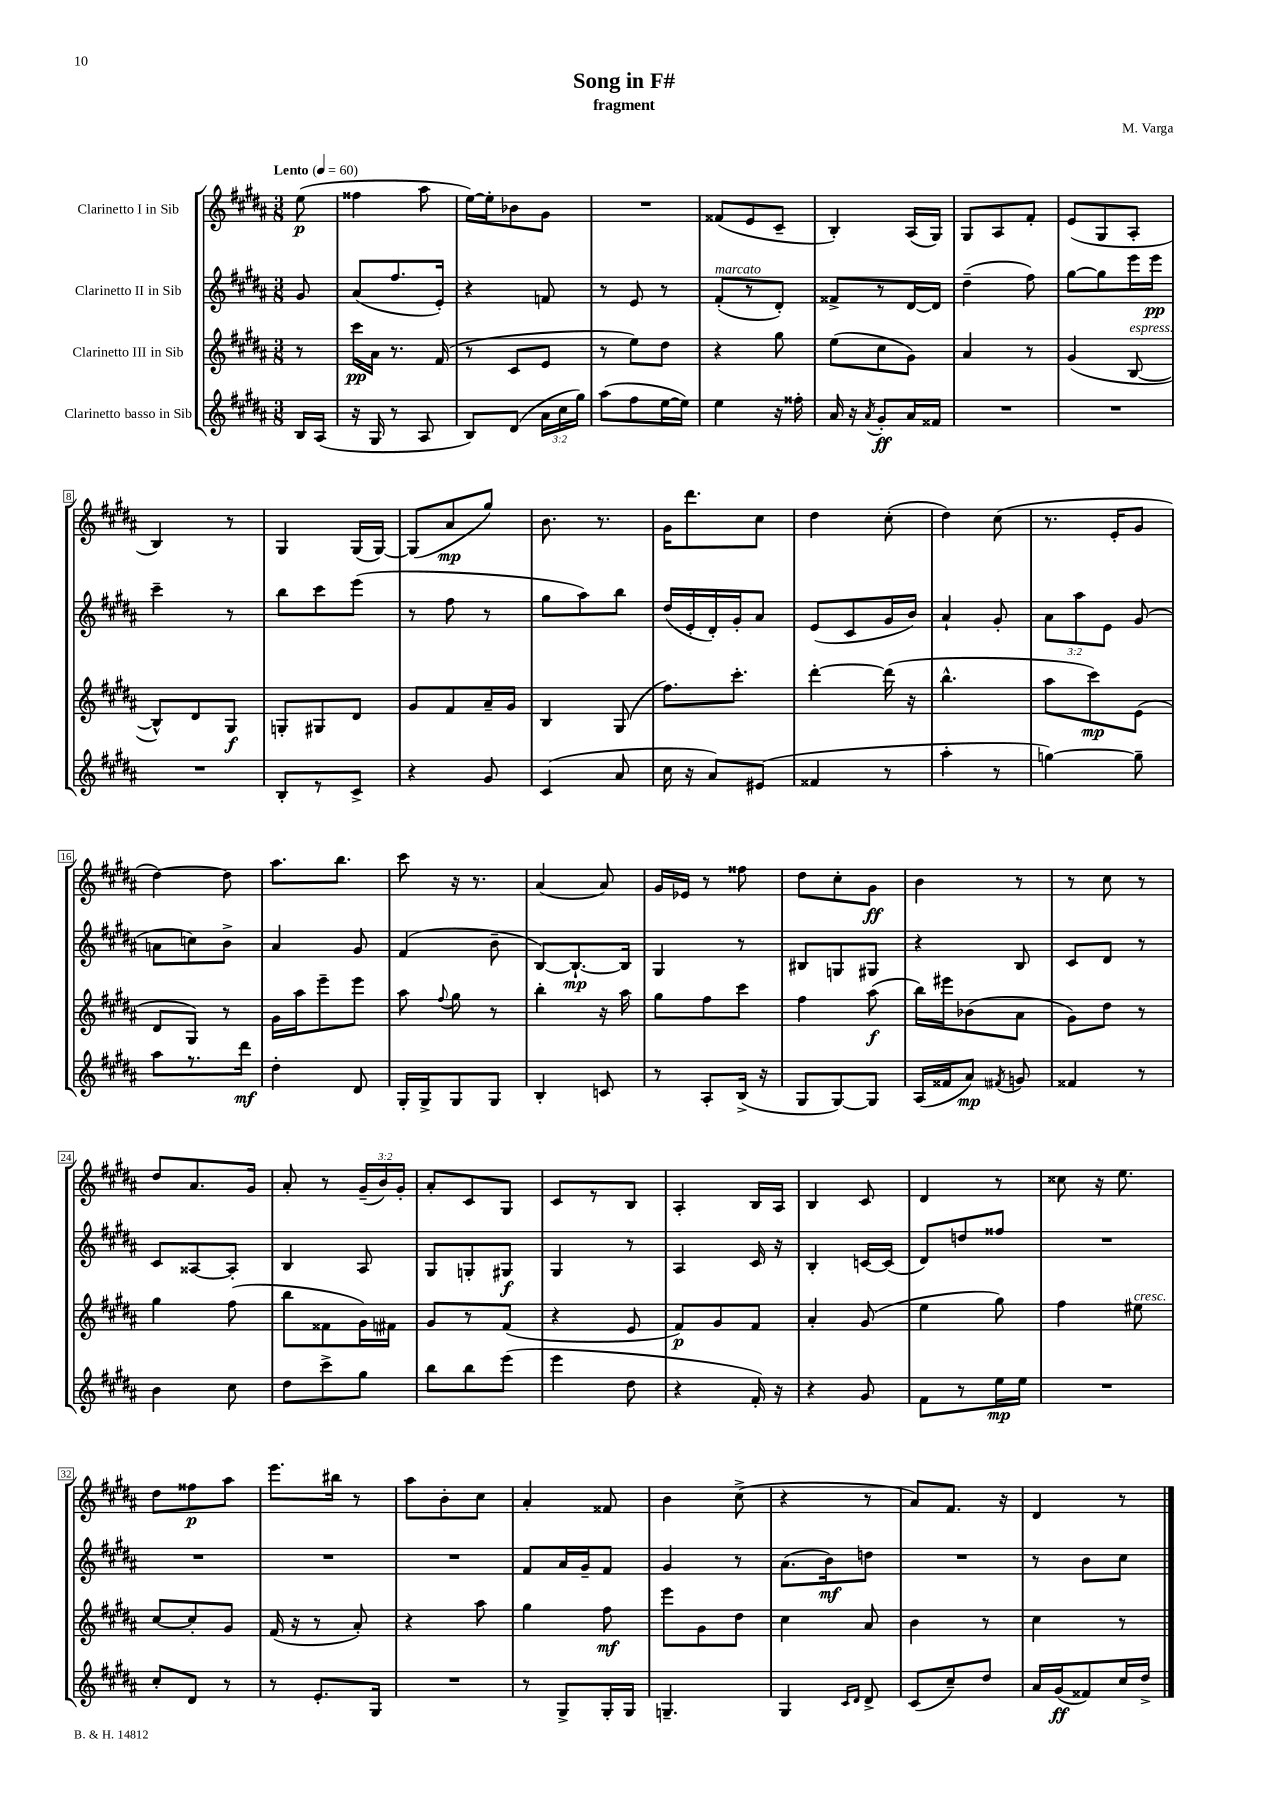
\header { title = "Song in F#" composer = "M. Varga" subtitle = "fragment" }
<<
\new StaffGroup <<
\new Staff = "s0" \with { instrumentName = "Clarinetto I in Sib" } {
    \clef treble \key b \major \numericTimeSignature \time 3/8 \override Staff.TupletNumber.text = #tuplet-number::calc-fraction-text \partial 8 \tempo "Lento" 4 = 60
    \autoBeamOff e''8\p( |
    fisis''4 ais''8 |
    e''16[~) e''16-. bes'8 gis'8] |
    R4. |
    fisis'8[( e'8 cis'8]-- |
    b4-.) ais16[( gis16]) |
    gis8[ ais8 fis'8]-. |
    e'8[( gis8 ais8]-. |
    b4) r8 |
    gis4 gis16[( gis16]~) |
    gis8[( ais'8\mp gis''8]) |
    b'8. r8. |
    gis'16[ dis'''8. cis''8] |
    dis''4 cis''8-.( |
    dis''4) cis''8( |
    r8. e'16[-. gis'8] |
    dis''4~) dis''8 |
    ais''8.[ b''8.] |
    cis'''8 r16 r8. |
    ais'4( ais'8) |
    gis'16[ ees'16] r8 fisis''8 |
    dis''8[ cis''8-. gis'8]\ff |
    b'4 r8 |
    r8 cis''8 r8 |
    dis''8[ ais'8. gis'16] |
    ais'8-. r8 \tuplet 3/2 { gis'16[--( b'16) gis'16]-. } |
    ais'8[-. cis'8 gis8] |
    cis'8[ r8 b8] |
    ais4-. b16[ ais16] |
    b4 cis'8 |
    dis'4 r8 |
    cisis''8 r16 e''8. |
    dis''8[ fisis''8\p ais''8] |
    e'''8.[ bis''16] r8 |
    ais''8[ b'8-. cis''8] |
    ais'4-. fisis'8 |
    b'4 cis''8->( |
    r4 r8 |
    ais'8[) fis'8.] r16 |
    dis'4 r8 \bar "|." |
}
\new Staff = "s1" \with { instrumentName = "Clarinetto II in Sib" } {
    \clef treble \key b \major \numericTimeSignature \time 3/8 \override Staff.TupletNumber.text = #tuplet-number::calc-fraction-text \partial 8
    \autoBeamOff gis'8 |
    ais'8[( fis''8. e'16]-.) |
    r4 f'8 |
    r8 e'8 r8 |
    fis'8[-.^\markup { \italic "marcato" }( r8 dis'8]-.) |
    fisis'8[-> r8 dis'16~ dis'16] |
    dis''4--( fis''8) |
    gis''8[~ gis''8 e'''16 e'''16]\pp |
    cis'''4-- r8 |
    b''8[ cis'''8 e'''8]( |
    r8 fis''8 r8 |
    gis''8[ ais''8) b''8] |
    dis''16[( e'16-. dis'16-.) gis'16-. ais'8] |
    e'8[( cis'8 gis'16 b'16]) |
    ais'4-! gis'8-. |
    \tuplet 3/2 { ais'8[ ais''8 e'8] } gis'8( |
    a'8[ c''8) b'8]-> |
    ais'4 gis'8 |
    fis'4( b'8-- |
    b8[~) b8.~-!\mp b16] |
    gis4 r8 |
    bis8[ g8 gis8] |
    r4 b8 |
    cis'8[ dis'8] r8 |
    cis'8[ aisis8~ aisis8]-. |
    b4 ais8 |
    gis8[ g8-. gis8]\f |
    gis4 r8 |
    ais4 cis'16 r16 |
    b4-. c'16[~ c'16]( |
    dis'8[) d''8 fisis''8] |
    R4. |
    R4. |
    R4. |
    R4. |
    fis'8[ ais'16 gis'16-- fis'8] |
    gis'4 r8 |
    ais'8.[( b'16\mf) d''8] |
    R4. |
    r8 b'8[ cis''8] \bar "|." |
}
\new Staff = "s2" \with { instrumentName = "Clarinetto III in Sib" } {
    \clef treble \key b \major \numericTimeSignature \time 3/8 \partial 8
    \autoBeamOff r8 |
    cis'''16[\pp ais'16] r8. fis'16( |
    r8 cis'8[ e'8] |
    r8 e''8[) dis''8] |
    r4 gis''8 |
    e''8[( cis''8 gis'8]) |
    ais'4 r8 |
    gis'4( b8~^\markup { \italic "espress." } |
    b8[-^) dis'8 gis8]\f |
    g8[-. gis8 dis'8] |
    gis'8[ fis'8 ais'16-- gis'16] |
    b4 gis8( |
    fis''8.[) cis'''8.]-. |
    dis'''4~-. dis'''16( r16 |
    b''4.-^ |
    ais''8[ cis'''8\mp) e'8]( |
    dis'8[ gis8]) r8 |
    gis'16[ ais''16 e'''8-- e'''8] |
    ais''8 \appoggiatura { fis''8 } gis''8 r8 |
    b''4-. r16 ais''16 |
    gis''8[ fis''8 cis'''8] |
    fis''4 ais''8\f( |
    b''16[) eis'''16 bes'8( ais'8] |
    gis'8[) dis''8] r8 |
    gis''4 fis''8( |
    b''8[ fisis'8 gis'16) fis'16] |
    gis'8[ r8 fis'8]( |
    r4 e'8 |
    fis'8[\p) gis'8 fis'8] |
    ais'4-. gis'8( |
    e''4 gis''8) |
    fis''4 eis''8^\markup { \italic "cresc." } |
    cis''8[~ cis''8-. gis'8] |
    fis'16( r16 r8 ais'8-.) |
    r4 ais''8 |
    gis''4 fis''8\mf |
    e'''8[ gis'8 dis''8] |
    cis''4 ais'8 |
    b'4 r8 |
    cis''4 r8 \bar "|." |
}
\new Staff = "s3" \with { instrumentName = "Clarinetto basso in Sib" } {
    \clef treble \key b \major \numericTimeSignature \time 3/8 \override Staff.TupletNumber.text = #tuplet-number::calc-fraction-text \partial 8
    \autoBeamOff b16[ ais16]( |
    r16 gis16 r8 ais8 |
    b8[) dis'8]( \tuplet 3/2 { ais'16[ cis''16 gis''16]) } |
    ais''8[( fis''8 e''16~ e''16]) |
    e''4 r16 fisis''16-. |
    ais'16 r16 \acciaccatura { ais'8 } gis'8[-.\ff ais'16 fisis'16] |
    R4. |
    R4. |
    R4. |
    b8[-. r8 cis'8]-> |
    r4 gis'8 |
    cis'4( ais'8 |
    cis''16 r16 ais'8[) eis'8]( |
    fisis'4 r8 |
    ais''4-. r8 |
    g''4~) g''8-- |
    ais''8[ r8. dis'''16]\mf |
    dis''4-. dis'8 |
    gis16[-. gis16-> gis8 gis8] |
    b4-. c'8 |
    r8 ais8[-. b16]->( r16 |
    gis8[ gis8~) gis8] |
    ais16[( fisis'16 ais'8]\mp) \acciaccatura { fis'8 } g'8 |
    fisis'4 r8 |
    b'4 cis''8 |
    dis''8[ cis'''8-> gis''8] |
    b''8[ b''8 e'''8]( |
    e'''4 dis''8 |
    r4 fis'16-.) r16 |
    r4 gis'8 |
    fis'8[ r8 e''16\mp e''16] |
    R4. |
    cis''8[-. dis'8] r8 |
    r8 e'8.[-. gis16] |
    R4. |
    r8 gis8[-> gis16-. gis16] |
    g4.-- |
    gis4 \grace { cis'16[ dis'16] } dis'8-> |
    cis'8[( cis''8--) dis''8] |
    ais'16[ gis'16\ff( fisis'8) cis''16 dis''16]-> \bar "|." |
}
>>
>>
\layout { \context { \Score \override BarNumber.stencil = #(make-stencil-boxer 0.1 0.3 ly:text-interface::print) } }
